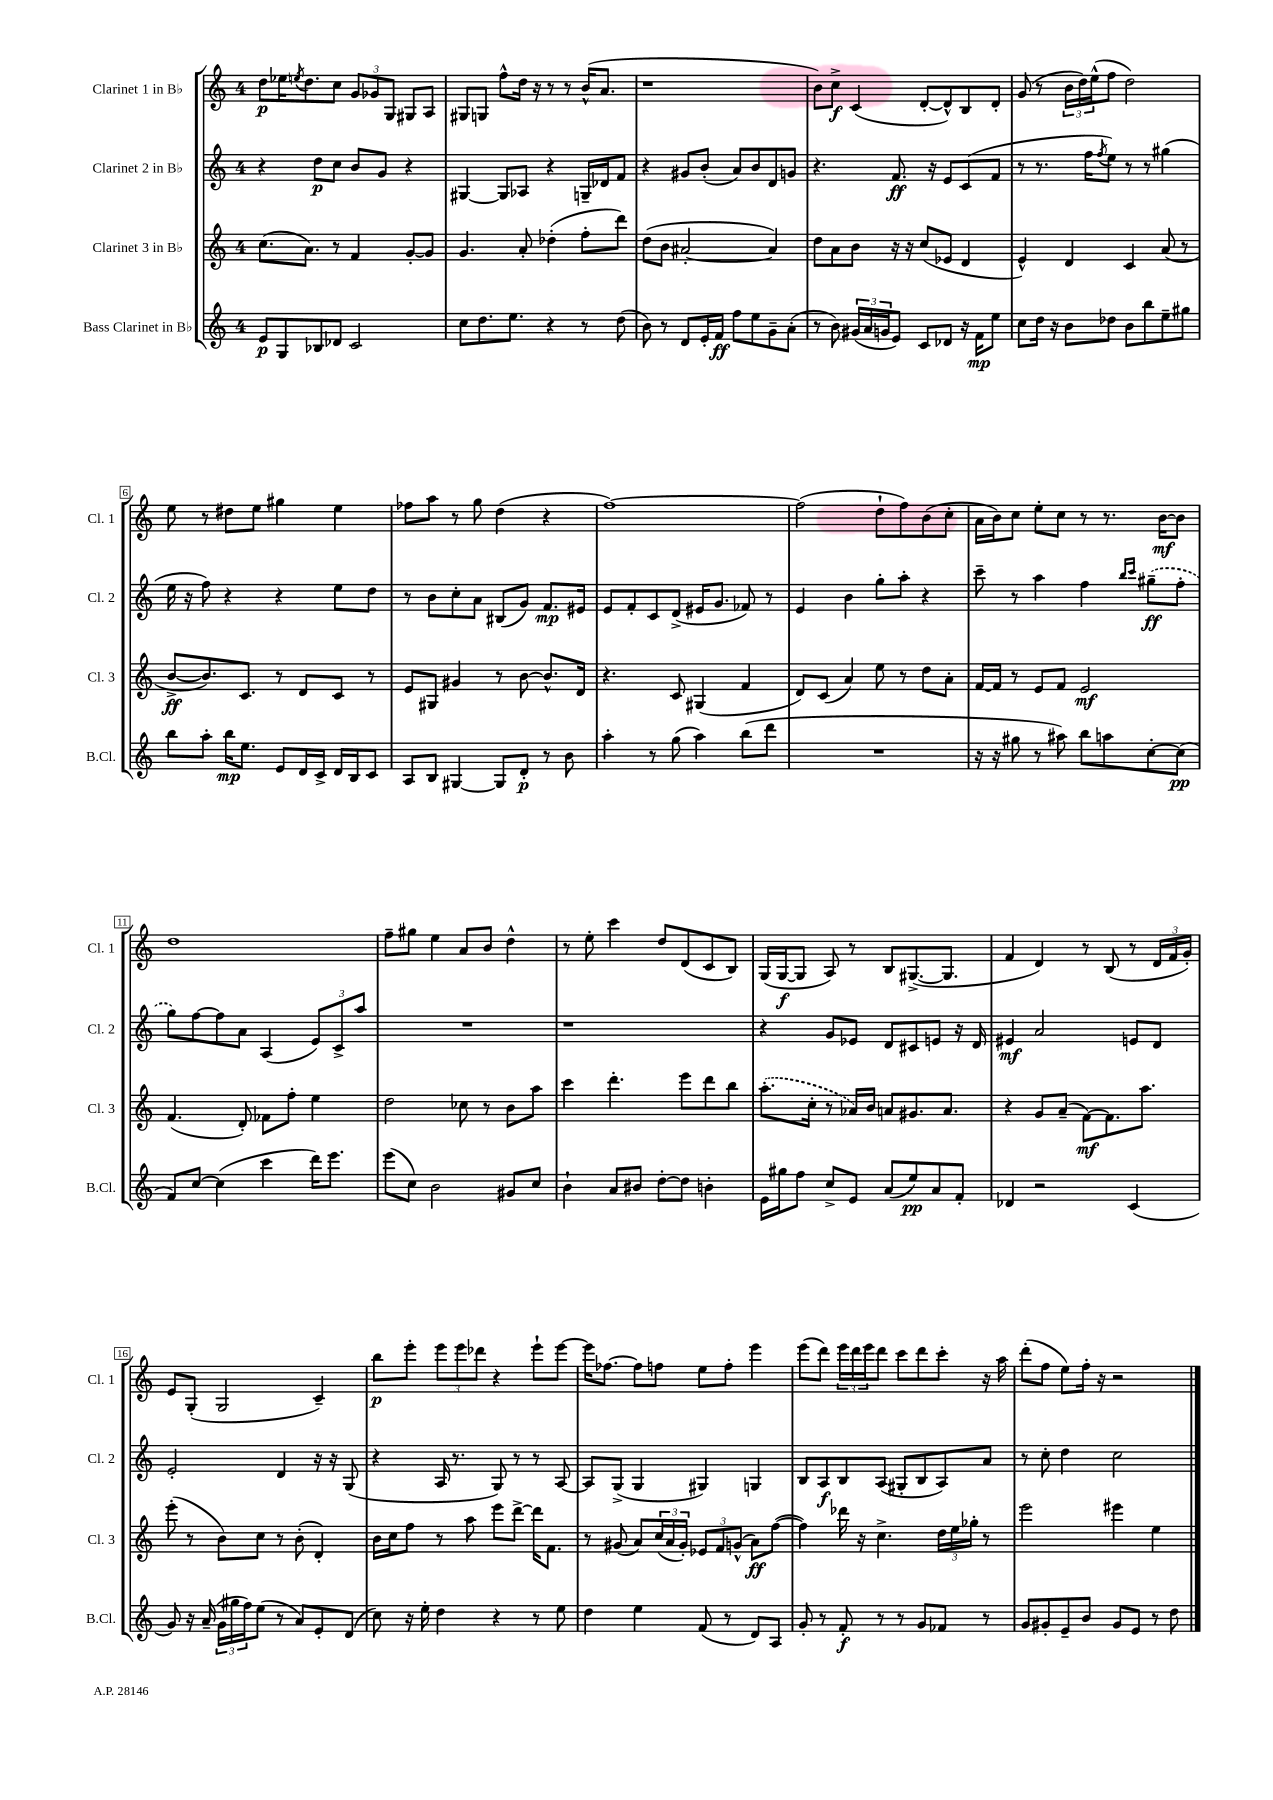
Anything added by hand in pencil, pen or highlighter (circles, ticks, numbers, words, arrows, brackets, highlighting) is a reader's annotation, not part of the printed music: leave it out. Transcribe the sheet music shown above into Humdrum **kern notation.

**kern	**kern	**kern	**kern
*staff4	*staff3	*staff2	*staff1
*clefG2	*clefG2	*clefG2	*clefG2
*k[]	*k[]	*k[]	*k[]
*M4/4	*M4/4	*M4/4	*M4/4
8e/L	(8.cc\L	4r	8dd\L
8G/	.	.	16ee-\K
.	.	.	8qee/
.	8.a\J)	.	8.dd\
8B-/	.	8dd\L	.
8d-/J	8r	8cc\J	8cc\J
2c/	4f/	8b/L	12g/L
.	.	.	12g-/
.	.	8g/J	.
.	.	.	12G/J
.	[8g'/L	4r	8G#/L
.	8g/]J	.	8A/J
=	=	=	=
8cc\L	4.g/	[4G#/	8G#/L
8.dd\	.	.	8G/J
.	.	8G#/]L	8ff^^\L
8.ee\J	.	.	.
.	8a'/	8A-/J	16dd\Jk
.	.	.	16r
4r	(4dd-'\	4r	8r
.	.	.	8r
8r	8ff'\L	16G~/LL	(16b^^/LK
.	.	16d-/J	8.a/J
(8dd\	8ddd\J)	8f/J	.
=	=	=	=
8b\)	(8dd\L	4r	1r
8r	8b\J	.	.
8d/L	[2a#'/	8g#/L	.
16e'/L	.	(8b'/J	.
16f/JJ	.	.	.
8ff\L	.	8a/L)	.
8ee\	.	8b/	.
8g~\	4a#/])	8d/	.
(8a'\J	.	8g/J	.
=	=	=	=
8r	8dd\L	4.r	8b\L)
8b\)	8a\	.	8cc^\J
(24g#/LL	8b\J	.	(4c/
24a/	.	.	.
24g/J	.	.	.
8e/J)	16r	8.f/	.
.	16r	.	.
8c/L	(8cc/L	.	[8d'/L
.	.	16r	.
8d-/J	8e-/J	8e/L	8d^^/])
16r	4d/	(8c/	8B/
16f\LK	.	.	.
8ee\J	.	8f/J	8d'/J
=	=	=	=
8cc\L	4e^^/)	8r	(8g/
16dd\Jk	.	8.r	8r
16r	.	.	.
8b\L	4d/	.	24b\LL
.	.	.	24dd\)
.	.	16ff\LK	.
.	.	.	(24ee^^\J
.	.	8qff/	.
8dd-\J	.	8ee\J)	8ff\J
8b\L	4c/	8r	2dd\)
8bb\	.	8r	.
8ee~\	(8a/	(4gg#\	.
8gg#\J	8r	.	.
=	=	=	=
8bb\L	[8b^/L	16ee\	8ee\
.	.	16r	.
8aa'\J	8.b/])	8ff\)	8r
16bb\LK	.	4r	8dd#\L
8.ee\J	8.c/J	.	.
.	.	.	8ee\J
8e/L	8r	4r	4gg#\
16d/L	8d/L	.	.
16c^/JJ	.	.	.
16d/LL	8c/J	8ee\L	4ee\
16B/J	.	.	.
8c/J	8r	8dd\J	.
=	=	=	=
8A/L	8e/L	8r	8ff-\L
8B/J	8G#/J	8b\L	8aa\J
[4G#/	4g#/	8cc'\	8r
.	.	8a\J	8gg\
8G#/]L	8r	(8B#/L	(4dd\
8d'/J	[8b\	8g/J)	.
8r	8.b^^/]L	8.f/L	4r
8b\	.	.	.
.	16d/Jk	16e#/Jk	.
=	=	=	=
4aa'\	4.r	8e/L	[1ff)
.	.	8f'/	.
8r	.	8c/	.
(8gg\	8c/	(8d^/J	.
4aa\)	(4G#/	16e#/LK	.
.	.	8.g/J	.
(8bb\L	4f/	8f-/)	.
8ddd\J	.	8r	.
=	=	=	=
1r	8d/L)	4e/	(2ff\]
.	(8c/J	.	.
.	4a/)	4b\	.
.	8ee\	8gg'\L	8dd`\L
.	8r	8aa'\J	8ff\)
.	8dd\L	4r	(8b\
.	8a'\J	.	8cc'\J
=	=	=	=
16r	[16f/LL	8ccc~\	16a\LL
16r	16f/]JJ	.	16b\J)
8gg#\	8r	8r	8cc\J
8r	8e/L	4aa\	8ee'\L
8aa#\)	8f/J	.	8cc\J
8bb\L	2e/	4ff\	8r
8aa\	.	.	8.r
.	.	16qqbb/LL	.
.	.	16qqccc/JJ	.
[8cc'\	.	(8gg#~\L	.
.	.	.	[16b\LK
(8cc\]J	.	8ff'\J	8b\]J
=	=	=	=
8f/L)	(4.f/	8gg\L)	1dd
[8cc/J	.	[8ff\	.
(4cc\]	.	8ff\]	.
.	8d'/)	8a\J	.
4ccc\	8f-\L	(4A/	.
.	8ff'\J	.	.
16ddd\LK)	4ee\	12e/L)	.
8.eee\J	.	.	.
.	.	12c^/	.
.	.	12aa/J	.
=	=	=	=
(8eee\L	2dd\	1r	8ff~\L
8cc\J)	.	.	8gg#\J
2b\	.	.	4ee\
.	8cc-\	.	8a/L
.	8r	.	8b/J
8g#/L	8b\L	.	4dd^^\
8cc/J	8aa\J	.	.
=	=	=	=
4b`\	4ccc\	1r	8r
.	.	.	8ee'\
8a/L	4.ddd'\	.	4ccc\
8b#/J	.	.	.
[8dd'\L	.	.	8dd/L
8dd\]J	8eee\L	.	(8d/
4b'\	8ddd\	.	8c/
.	8bb\J	.	8B/J)
=	=	=	=
16e\LL	(8.aa'\L	4r	(16G/LL
16gg#\J	.	.	[16G/J
8ff\J	.	.	8G/]J
.	16cc'\Jk	.	.
8cc^/L	8r	8g/L	8A/)
8e/J	16a-/LL)	8e-/J	8r
.	16b/JJ	.	.
(8a/L	8a/L	8d/L	8B/L
8ee/)	8.g#/	8c#/	([8.G#^/
8a/	.	8e/J	.
.	8.a/J	.	8.G#/]J
8f'/J	.	16r	.
.	.	16d/	.
=	=	=	=
4d-/	4r	4e#/	4f/
2r	8g/L	2a/	4d/)
.	(8a~/J	.	.
.	[8f\L)	.	8r
.	8.f\]	.	(8B/
(4c/	.	8e/L	8r
.	8.aa\J	.	.
.	.	8d/J	24d/LL
.	.	.	24f/
.	.	.	24g'/JJ)
=	=	=	=
8g/)	(8eee'\	2e'/	8e/L
16r	8r	.	(8G'/J
(16a~/	.	.	.
24g\LL	8b\L)	.	2G/
24gg#\	.	.	.
24ff\J)	.	.	.
(8ee\J	8cc\J	.	.
8r	8r	4d/	.
8a/L)	(8b'\	.	.
8e'/	4d'/)	16r	4c~/)
.	.	16r	.
(8d/J	.	(8G/	.
=	=	=	=
8cc\)	16b\LL	4r	8bb\L
.	16cc\J	.	.
16r	8ff\J	.	8eee'\J
16ee'\	.	.	.
4dd\	8r	16A/	12eee\L
.	.	8.r	.
.	.	.	12eee\
.	8aa\	.	.
.	.	.	12ddd-\J
4r	8eee\L	8G/)	4r
.	[8ddd^\J	8r	.
8r	16ddd\]LK	8r	8eee`\L
.	8.f\J	.	.
8ee\	.	[8A/	[8eee\J
=	=	=	=
4dd\	8r	8A/]L	16eee\]LK
.	.	.	[8.ff-\J
.	(8g#/	(8G^/J	.
4ee\	8a/L)	4G/	8ff-\]L
.	(24cc/L	.	8ff\J
.	24a/	.	.
.	24g#'/JJ)	.	.
(8f/	12e-/L	4G#/)	8ee\L
.	12f/	.	.
8r	.	.	8ff'\J
.	(12g^^/J	.	.
8d/L)	8a\L)	4G/	4eee\
8A/J	([8ff\J	.	.
=	=	=	=
8g'/	4ff\])	8B/L	(8eee\L
8r	.	8A/	8ddd\J)
8f'/	16ddd-\	8B/	24eee\LL
.	.	.	24ddd\
.	16r	.	.
.	.	.	24eee\J
8r	4.cc^\	(8A/J	8ddd\J
8r	.	8G#'/L	8ccc\L
8g/L	.	8B/	8ddd\
8f-/J	24dd\LL	8A/)	8ccc'\J
.	24ee\	.	.
.	24gg-'\JJ	.	.
8r	8r	8a/J	16r
.	.	.	16aa\
=	=	=	=
8g/L	2eee\	8r	(8ddd'\L
8g#'/	.	8cc'\	8ff\J
8e~/	.	4dd\	8ee\L)
8b/J	.	.	16ff'\Jk
.	.	.	16r
8g#/L	4eee#\	2cc\	2r
8e/J	.	.	.
8r	4ee\	.	.
8dd\	.	.	.
==	==	==	==
*-	*-	*-	*-
